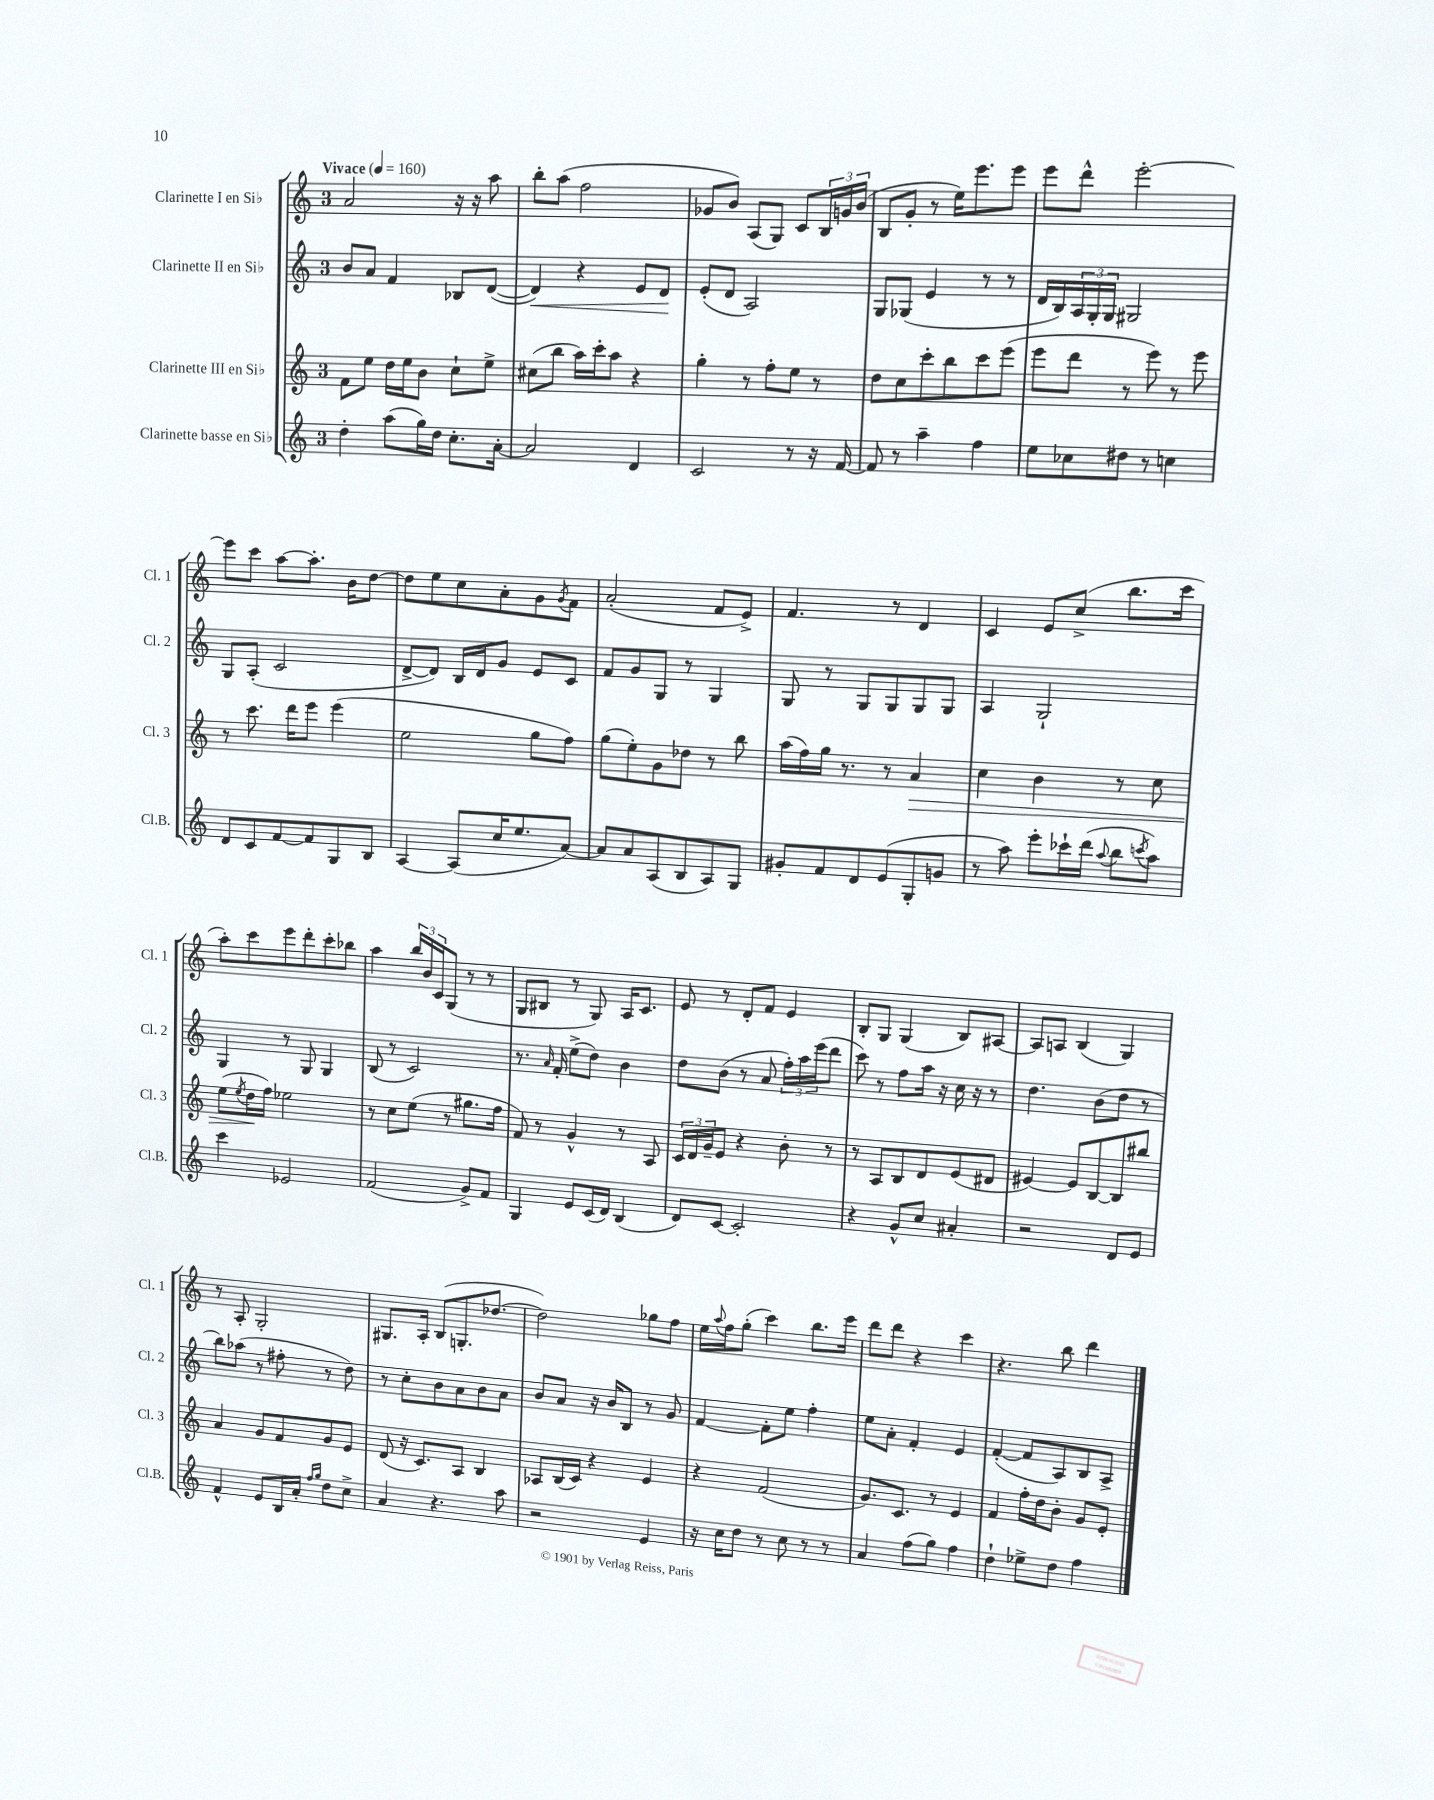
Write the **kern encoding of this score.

**kern	**kern	**kern	**kern
*staff4	*staff3	*staff2	*staff1
*clefG2	*clefG2	*clefG2	*clefG2
*k[]	*k[]	*k[]	*k[]
*M3/4	*M3/4	*M3/4	*M3/4
*MM160	*MM160	*MM160	*MM160
4dd'	8f	8b	2a
.	8ee	8a	.
(8aa	16dd	4f	.
.	16ee	.	.
16gg)	8b	.	.
16dd	.	.	.
8.cc'	8cc`	8B-	16r
.	.	.	16r
.	8ee^	([8d	8aa
[16a'	.	.	.
=	=	=	=
2a]	(8cc#	4d])	8bb'
.	8bb	.	(8aa
.	16aa)	4r	2ff
.	16ccc'	.	.
.	8aa	.	.
4d	4r	8e	.
.	.	8d	.
=	=	=	=
2c	4gg'	(8e'	8g-
.	.	8d	8b)
.	8r	2A)	(8A
.	8ff'	.	8G)
8r	8ee	.	8c
16r	8r	.	24B
.	.	.	24g
[16f	.	.	.
.	.	.	(24b
=	=	=	=
8f]	8dd	8G	8B
8r	8cc	(8G-	8g'
4aa~	8ccc'	4e	8r
.	8bb	.	16ee)
.	.	.	8.eee
4ff	8ccc	8r	.
.	(8eee	8r	8eee
=	=	=	=
8ee	8eee	16d	8eee
.	.	16B)	.
8cc-	8ddd	24A	8ddd^^
.	.	24G'	.
.	.	24G	.
8dd#	8r	2G#	[2eee'
8r	8eee)	.	.
4cc	8r	.	.
.	8eee	.	.
=	=	=	=
8d	8r	8G	8eee]
8c	8.ccc	(8A'	8ccc
[8f	.	2c	[8aa
.	16ddd	.	.
8f]	8eee	.	8.aa']
8G	(4eee	.	.
.	.	.	16b
8B	.	.	[8dd
=	=	=	=
[4A	2ee	[8d^	8dd]
.	.	8d])	8ee
(8A]	.	16B	8cc
.	.	16d	.
16cc	.	8g	8a'
8.ee	.	.	.
.	8gg	8e	8g
.	.	.	8qg
[8a)	8ff)	8c	8f
=	=	=	=
8a]	(8gg	8f	(2a'
8a	8ee')	8g	.
(8A	8g	8G	.
8B	8dd-	8r	.
8A)	8r	4G	8f
8G	8bb	.	8e^)
=	=	=	=
8g#'	(16aa	8G	4.f
.	16ff)	.	.
8f	16gg	8r	.
.	8.r	.	.
8d	.	8G	.
(8e	8r	8G	8r
8G'	4a	8G	4d
8g	.	8G	.
=	=	=	=
8r	4cc	4A	4c
8aa)	.	.	.
8eee'	4b	2G`	8e
16ccc-`	.	.	(8cc^
(16ddd	.	.	.
8qqaa	.	.	.
8bb	8r	.	8.bb
8qccc	.	.	.
8aa)	8cc	.	.
.	.	.	16ccc
=	=	=	=
4ccc	(8ee	4G	8aa')
.	8qee	.	.
.	16dd	.	8ccc
.	16ff)	.	.
2e-	2ee-	8r	8eee
.	.	8G	8ddd'
.	.	4G	8ccc'
.	.	.	8bb-
=	=	=	=
(2f	8r	(8B	4aa
.	8cc	8r	.
.	(8ee	2c)	24bb
.	.	.	24b
.	.	.	24c
.	8r	.	(8G
8g^)	8.gg#	.	8r
8f	.	.	8r
.	16ff	.	.
=	=	=	=
4G	8f)	8.r	8G
.	8r	.	8B#
.	.	16qqa	.
.	.	16f'	.
8e	4g^^	(8ee^	8r
(16c	.	8dd)	8G)
16d)	.	.	.
(4B	8r	4b	16A
.	.	.	8.c
.	8A	.	.
=	=	=	=
8d)	24c	8dd	8e
.	24d	.	.
.	24g~	.	.
[8c	8e	(8b	8r
2c']	4r	8r	8d'
.	.	8a	8f
.	8b'	24ff')	4e
.	.	24aa	.
.	.	(24eee	.
.	8r	8ddd	.
=	=	=	=
4r	8r	8ccc)	8B'
.	8A	8r	8G
8g^^	8B	8ff	(4G
8cc	8d	16aa	.
.	.	16r	.
4a#'	(8e	16cc	8B)
.	.	16r	.
.	8d#	8r	[8A#
=	=	=	=
2r	[4e#)	4.dd	8A#]
.	.	.	8A
.	8e#]	.	(4B
.	[8B	(8b	.
8d	8B]	8dd	4G)
8e	8bb#	8r	.
=	=	=	=
4f^^	4a	8bb)	8r
.	.	(8aa-	8A'
8e	8g	8r	2G'
16B	8f	8ff#'	.
16a'	.	.	.
16qqff	.	.	.
16qqgg	.	.	.
8dd	8g	8r	.
8cc^	8e	8dd)	.
=	=	=	=
4a	(8d	8r	8.G#
.	16r	8cc'	.
.	8.c)	.	16A'
4.r	.	8b	(8B
.	8A	8a	8.G'
.	4B	8b	.
.	.	.	[8.dd-
8aa	.	8a	.
=	=	=	=
2r	8A-	8b	2dd-])
.	(16B	8a	.
.	16c)	.	.
.	4r	16r	.
.	.	16b	.
.	.	8B	.
4e	4e	8r	8gg-
.	.	8g	8ff
=	=	=	=
16r	4r	[4f	16ee
.	.	.	8qqaa
16cc	.	.	16ff
8dd	.	.	(8gg'
8r	(2f	8f']	4ccc)
8cc	.	8ee	.
8r	.	4ff'	8.bb
8r	.	.	.
.	.	.	16eee
=	=	=	=
4a	8.g)	8ee	8ddd
.	.	8a'	8ddd
.	8.c	.	.
(8ff	.	4f'	4r
8gg)	8r	.	.
4ff	4e	4e	4ccc
=	=	=	=
4dd`	4f	([4f'	4.r
8ee-^	16ff'	8f]	.
.	16dd	.	.
8dd	8b'	8A)	8bb
4ff	8g	8B	4ddd
.	8e'	8A^	.
==	==	==	==
*-	*-	*-	*-
